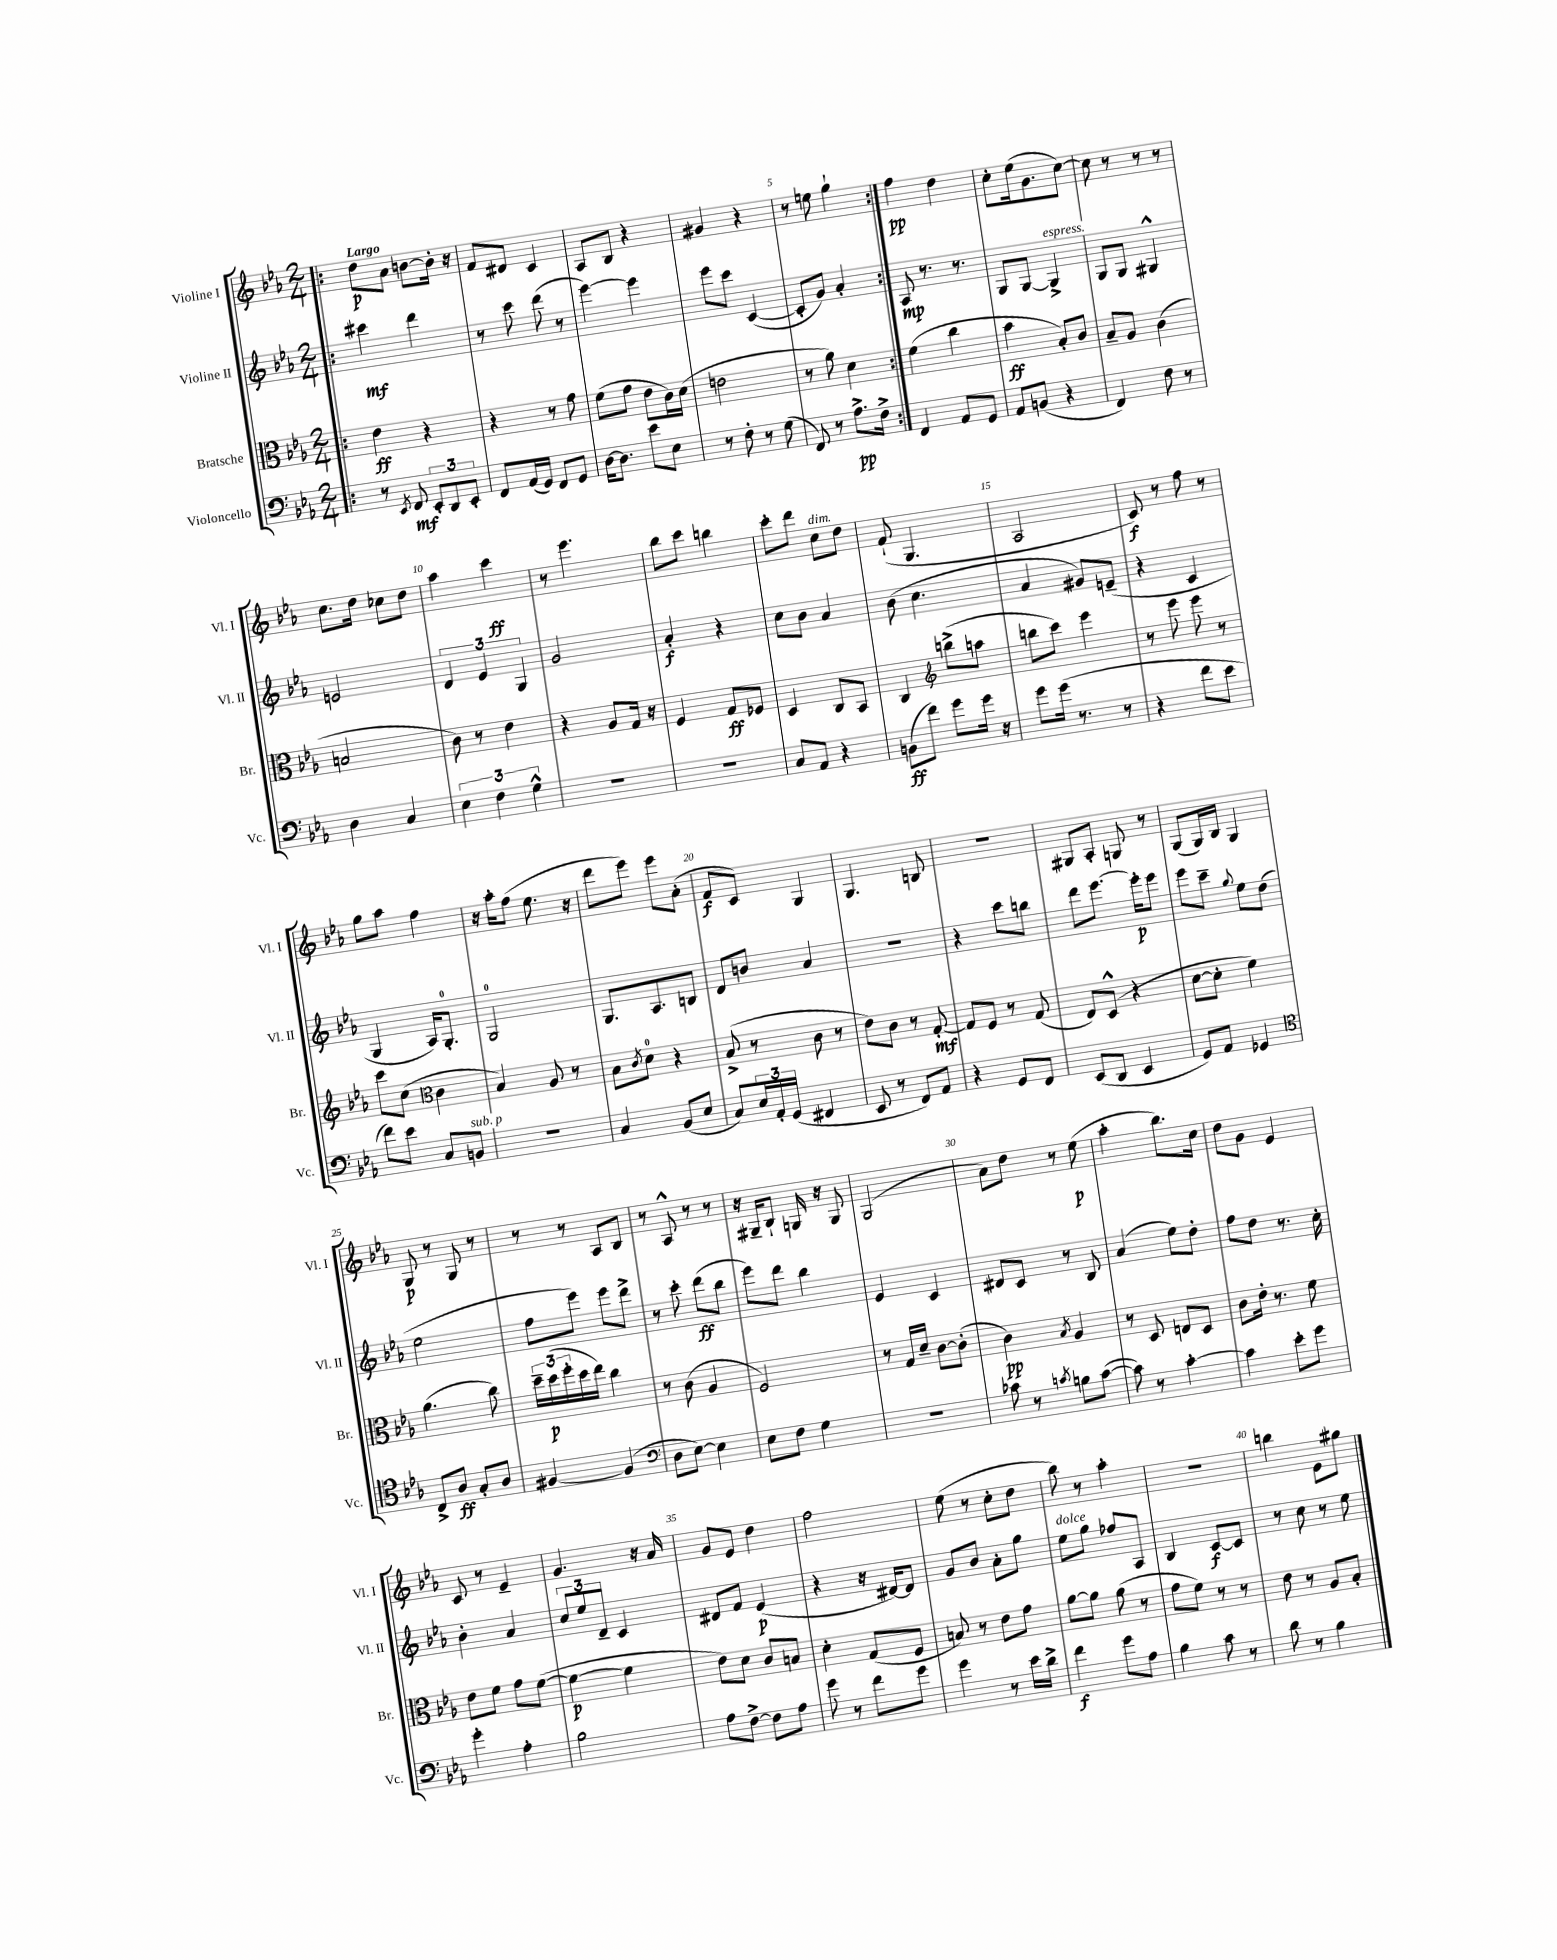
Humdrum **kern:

**kern	**dynam	**kern	**dynam	**kern	**dynam	**kern	**dynam
*part4	*part4	*part3	*part3	*part2	*part2	*part1	*part1
*staff4	*staff4	*staff3	*staff3	*staff2	*staff2	*staff1	*staff1
*I"Violoncello	*	*I"Bratsche	*	*I"Violine II	*	*I"Violine I	*
*I'Vc.	*	*I'Br.	*	*I'Vl. II	*	*I'Vl. I	*
*clefF4	*	*clefC3	*	*clefG2	*	*clefG2	*
*k[b-e-a-]	*	*k[b-e-a-]	*	*k[b-e-a-]	*	*k[b-e-a-]	*
*M2/4	*	*M2/4	*	*M2/4	*	*M2/4	*
=1!|:	=1!|:	=1!|:	=1!|:	=1!|:	=1!|:	=1!|:	=1!|:
!	!	!	!	!	!	!LO:TX:a:B:t=Largo	!
8r	.	4e-\	ff	4ccc#X\	mf	8dd\L	p
8qEE-/	.	.	.	.	.	.	.
8FF/	mf	.	.	.	.	8a-\J	.
12EE-'/L	.	4r	.	4ddd\	.	[8bn\L	.
12DD/	.	.	.	.	.	.	.
.	.	.	.	.	.	16b'\Jk]	.
12EE-'/J	.	.	.	.	.	.	.
.	.	.	.	.	.	16r	.
=2	=2	=2	=2	=2	=2	=2	=2
8FF/L	.	4r	.	8r	.	8f/L	.
(16AA-/L	.	.	.	8ccc\	.	8d#X/J	.
16GG/JJ)	.	.	.	.	.	.	.
8FF/L	.	8r	.	(8ddd\	.	4c/	.
8GG/J	.	8g\	.	8r	.	.	.
=3	=3	=3	=3	=3	=3	=3	=3
[16D\KL	.	(8f\L	.	[4eee-\)	.	8A-/L	.
8.D\J]	.	.	.	.	.	.	.
.	.	8g\J	.	.	.	8B-/J	.
8e-\L	.	8e-\L	.	4eee-\]	.	4r	.
8E-\J	.	16c\L)	.	.	.	.	.
.	.	(16d\JJ	.	.	.	.	.
=4	=4	=4	=4	=4	=4	=4	=4
8r	.	2en\	.	8eee-\L	.	4g#X/	.
8F'\	.	.	.	8ccc\J	.	.	.
8r	.	.	.	([4c/	.	4r	.
(8G\	.	.	.	.	.	.	.
=5	=5	=5	=5	=5	=5	=5	=5
8FF/)	.	8r	.	8c'/L]	.	8r	.
8r	.	8a-\)	.	8g/J)	.	8een\	.
8.A-^\L	pp	4d\	.	4a-'/	.	4gg`\	.
16F^\Jk	.	.	.	.	.	.	.
=6:|!	=6:|!	=6:|!	=6:|!	=6:|!	=6:|!	=6:|!	=6:|!
4FF/	.	(4f\	.	8A-/	mp	4ff\	pp
.	.	.	.	8.r	.	.	.
8AA-/L	.	4cc\	.	.	.	4dd\	.
.	.	.	.	8.r	.	.	.
8GG/J	.	.	.	.	.	.	.
=7	=7	=7	=7	=7	=7	=7	=7
8AA-/L	.	4b-\	ff	8G/L	.	8cc'\L	.
(8BBn/J	.	.	.	[8G/J	.	(16ee-\k	.
.	.	.	.	.	.	8.g\	.
!	!	!	!	!LO:TX:a:i:t=espress.	!	!	!
4r	.	8B-'/L)	.	4G^/]	.	.	.
.	.	8c/J	.	.	.	[8cc\J)	.
=8	=8	=8	=8	=8	=8	=8	=8
4FF/)	.	8B-~/L	.	8G/L	.	8cc\]	.
.	.	8A-/J	.	8G/J	.	8r	.
8F\	.	(4c\	.	4G#X^^/	.	8r	.
8r	.	.	.	.	.	8r	.
!!LO:LB:g=z
=9	=9	=9	=9	=9	=9	=9	=9
4D\	.	2Bn/	.	2en/	.	8.cc\L	.
.	.	.	.	.	.	16dd\Jk	.
4C/	.	.	.	.	.	8cc-X\L	.
.	.	.	.	.	.	8dd\J	.
=10	=10	=10	=10	=10	=10	=10	=10
6E-\	.	8c\)	.	6d/	.	4aa-\	.
.	.	8r	.	.	.	.	.
6F\	.	.	.	6e-/	.	.	.
.	.	4e-\	.	.	.	4ccc\	ff
6G^^\	.	.	.	6G/	.	.	.
=11	=11	=11	=11	=11	=11	=11	=11
2r	.	4r	.	2g/	.	8r	.
.	.	.	.	.	.	4.eee-\	.
.	.	8A-/L	.	.	.	.	.
.	.	16G/Jk	.	.	.	.	.
.	.	16r	.	.	.	.	.
=12	=12	=12	=12	=12	=12	=12	=12
2r	.	4F/	.	4a-'/	f	8bb-\L	.
.	.	.	.	.	.	8ccc\J	.
.	.	8G/L	ff	4r	.	4bbn\	.
.	.	8F-X/J	.	.	.	.	.
=13	=13	=13	=13	=13	=13	=13	=13
8C/L	.	4D/	.	8cc\L	.	8ccc'\L	.
8AA-/J	.	.	.	8b-\J	.	8ddd\J	.
!	!	!	!	!	!	!LO:TX:a:i:t=dim.	!
4r	.	8C/L	.	4a-/	.	8cc\L	.
.	.	8BB-/J	.	.	.	8dd\J	.
=14	=14	=14	=14	=14	=14	=14	=14
(8BBn\L	ff	4C/	.	(8b-\	.	(8f`/	.
8f\J)	.	.	.	4.cc\	.	4.G/	.
*	*	*clefG2	*	*	*	*	*
8g\L	.	(8bbn^\L	.	.	.	.	.
16g\Jk	.	8aan\J	.	.	.	.	.
16r	.	.	.	.	.	.	.
=15	=15	=15	=15	=15	=15	=15	=15
8g\L	.	8bbn\L	.	4a-/	.	2A-/	.
(16g\Jk	.	8ccc\J)	.	.	.	.	.
8.r	.	.	.	.	.	.	.
.	.	4eee-\	.	8g#X/L)	.	.	.
8r	.	.	.	(8en~/J	.	.	.
=16	=16	=16	=16	=16	=16	=16	=16
4r	.	8r	.	4r	.	8c/)	f
.	.	8eee-\	.	.	.	8r	.
8f\L	.	8eee-\	.	4c/	.	8ff\	.
8e-\J	.	8r	.	.	.	8r	.
!!LO:LB:g=z
=17	=17	=17	=17	=17	=17	=17	=17
8f\L)	.	8ccc\L	.	4G/	.	8gg\L	.
8e-\J	.	(8cc\J	.	.	.	8aa-\J	.
*	*	*clefC3	*	*	*	*	*
8C/L	.	4c\	.	16A-/KL)	.	4ff\	.
.	.	.	.	8.G'/J	.	.	.
!LO:TX:a:i:t=sub. p	!	!	!	!	!	!	!
8BBn/J	.	.	.	.	.	.	.
=18	=18	=18	=18	=18	=18	=18	=18
2r	.	4B-/)	.	2G/	.	16r	.
.	.	.	.	.	.	16aa-'\KL	.
.	.	.	.	.	.	(8ff\J	.
.	.	8A-/	.	.	.	8.ee-\	.
.	.	8r	.	.	.	.	.
.	.	.	.	.	.	16r	.
=19	=19	=19	=19	=19	=19	=19	=19
4C/	.	8B-\L	.	8.G/L	.	8ddd\L	.
.	.	8qc/	.	.	.	.	.
.	.	8d\J	.	.	.	8eee-\J)	.
.	.	.	.	8.A-/	.	.	.
(8BB-/L	.	4r	.	.	.	8eee-\L	.
8E-/J	.	.	.	8Bn/J	.	(8a-'\J	.
=20	=20	=20	=20	=20	=20	=20	=20
8C/L)	.	(8B-^/	.	8d/L	.	8f/L	f
24E-/L	.	8r	.	8bn/J	.	8c/J)	.
24AA-'/	.	.	.	.	.	.	.
(24GG/JJ	.	.	.	.	.	.	.
4FF#X/	.	8c\	.	4a-/	.	4G/	.
.	.	8r	.	.	.	.	.
=21	=21	=21	=21	=21	=21	=21	=21
8EE-/	.	8e-\L)	.	2r	.	4.G/	.
8r	.	8c\J	.	.	.	.	.
8FF/L)	.	8r	.	.	.	.	.
8AA-/J	.	[8G'/	mf	.	.	8Bn/	.
=22	=22	=22	=22	=22	=22	=22	=22
4r	.	8G/L]	.	4r	.	2r	.
.	.	8F/J	.	.	.	.	.
8GG/L	.	8r	.	8ccc\L	.	.	.
8FF/J	.	(8G/	.	8bbn\J	.	.	.
=23	=23	=23	=23	=23	=23	=23	=23
(8EE-/L	.	8E-/L)	.	8ddd\L	.	8G#X/L	.
8DD/J	.	(8D^^/J	.	[8.eee-\J	.	8A-'/J	.
4EE-/	.	4r	.	.	.	8Gn/	.
.	.	.	.	16eee-'\KL]	p	.	.
.	.	.	.	8eee-\J	.	8r	.
=24	=24	=24	=24	=24	=24	=24	=24
8GG/L)	.	[8d\L	.	8eee-\L	.	(8G/L	.
8AA-/J	.	8d'\J]	.	8ccc~\J	.	16G/L)	.
.	.	.	.	.	.	16B-/JJ	.
.	.	.	.	8qqgg/	.	.	.
4GG-X/	.	4f\)	.	8ee-\L	.	4G/	.
.	.	.	.	(8dd\J	.	.	.
!!LO:LB:g=z
=25	=25	=25	=25	=25	=25	=25	=25
*clefC4	*	*	*	*	*	*	*
8C^/L	.	(4.a-\	.	2ee-\	.	8G/	p
8A-/J	ff	.	.	.	.	8r	.
8G'/L	.	.	.	.	.	8G/	.
8A-/J	.	8cc\)	.	.	.	8r	.
=26	=26	=26	=26	=26	=26	=26	=26
[4F#X/	.	24dd~\LL	.	8ff\L	.	8r	.
.	.	(24dd\	p	.	.	.	.
.	.	24ff'\	.	.	.	.	.
.	.	16dd\	.	8eee-\J)	.	8r	.
.	.	16ee-\JJ)	.	.	.	.	.
(4F#/]	.	4cc\	.	8eee-\L	.	8A-/L	.
.	.	.	.	8ddd^\J	.	8B-/J	.
=27	=27	=27	=27	=27	=27	=27	=27
*clefF4	*	*	*	*	*	*	*
8D\L	.	8r	.	8r	.	8r	.
[8E-\J)	.	(8c\	.	8ccc'\	.	8A-^^/	.
4E-\]	.	4A-/	.	(8ddd\L	ff	8r	.
.	.	.	.	8bb-\J	.	8r	.
=28	=28	=28	=28	=28	=28	=28	=28
8E-\L	.	2F/)	.	8eee-\L)	.	16r	.
.	.	.	.	.	.	16G#X~/KL	.
8F\J	.	.	.	8ddd\J	.	8B-`/J	.
4G\	.	.	.	4bb-\	.	16Gn/	.
.	.	.	.	.	.	16r	.
.	.	.	.	.	.	8G/	.
=29	=29	=29	=29	=29	=29	=29	=29
2r	.	8r	.	4e-/	.	(2G/	.
.	.	16G/LL	.	.	.	.	.
.	.	16d~/JJ	.	.	.	.	.
.	.	[8c\L	.	4c/	.	.	.
.	.	(8c'\J]	.	.	.	.	.
=30	=30	=30	=30	=30	=30	=30	=30
8c-X\	.	4c\)	pp	8d#X/L	.	8a-\L)	.
8r	.	.	.	8c/J	.	8dd\J	.
8qcn/	.	8qB-/	.	.	.	.	.
8Bn\L	.	4A-/	.	8r	.	8r	.
([8c\J	.	.	.	8B-/	.	(8ee-\	p
=31	=31	=31	=31	=31	=31	=31	=31
8c\])	.	8r	.	(4a-/	.	4aa-'\	.
8r	.	8D/	.	.	.	.	.
[4c'\	.	8En/L	.	8ee-\L)	.	8.bb-\L)	.
.	.	8D/J	.	8dd'\J	.	.	.
.	.	.	.	.	.	16cc\Jk	.
=32	=32	=32	=32	=32	=32	=32	=32
4c\]	.	8c\L	.	8ff\L	.	8dd\L	.
.	.	16e-'\Jk	.	8dd\J	.	8g\J	.
.	.	8.r	.	.	.	.	.
8e-'\L	.	.	.	8.r	.	4e-/	.
8g\J	.	8f\	.	.	.	.	.
.	.	.	.	16cc'\	.	.	.
!!LO:LB:g=z
=33	=33	=33	=33	=33	=33	=33	=33
4g'\	.	8e-\L	.	4b-'\	.	8c/	.
.	.	8f\J	.	.	.	8r	.
4A-'\	.	8g\L	.	4a-/	.	4e-~/	.
.	.	([8f\J	.	.	.	.	.
=34	=34	=34	=34	=34	=34	=34	=34
2B-\	.	4f\_	p	12cc/L	.	4.g/	.
.	.	.	.	12ee-/	.	.	.
.	.	.	.	12d~/J	.	.	.
.	.	4f\]	.	4c/	.	.	.
.	.	.	.	.	.	16r	.
.	.	.	.	.	.	16a-/	.
=35	=35	=35	=35	=35	=35	=35	=35
8A-\L	.	8e-\L)	.	8d#X/L	.	8g/L	.
[8F^\J	.	8d\J	.	8f/J	.	8e-/J	.
8F\L]	.	8c/L	.	(4e-/	p	4dd\	.
8A-\J	.	8Bn/J	.	.	.	.	.
=36	=36	=36	=36	=36	=36	=36	=36
8g\	.	4d'\	.	4r	.	2ff\	.
8r	.	.	.	.	.	.	.
8f\L	.	(8G/L	.	16r	.	.	.
.	.	.	.	[16d#X/KL)	.	.	.
8g\J	.	8F/J	.	8d#/J]	.	.	.
=37	=37	=37	=37	=37	=37	=37	=37
4g\	.	8Bn/)	.	8g/L	.	(8ee-\	.
.	.	8r	.	8b-/J	.	8r	.
8r	.	8e-\L	.	8a-'\L	.	8cc'\L	.
16e-\LL	.	8g\J	.	8gg\J	.	8dd\J	.
16d^\JJ	.	.	.	.	.	.	.
=38	=38	=38	=38	=38	=38	=38	=38
!	!	!	!	!LO:TX:a:i:t=dolce	!	!	!
4f\	f	[8a-\L	.	8ee-\L	.	8bb-\)	.
.	.	8a-\J]	.	8gg\J	.	8r	.
8g\L	.	(8a-\	.	8ff-X/L	.	4aa-'\	.
8A-\J	.	8r	.	8A-/J	.	.	.
=39	=39	=39	=39	=39	=39	=39	=39
4B-\	.	8g\L	.	4B-/	.	2r	.
.	.	8f\J)	.	.	.	.	.
8c\	.	8r	.	[8c/L	f	.	.
8r	.	8r	.	8c/J]	.	.	.
=40	=40	=40	=40	=40	=40	=40	=40
8d\	.	8e-\	.	8r	.	4bbn\	.
8r	.	8r	.	8cc\	.	.	.
4B-\	.	8A-/L	.	8r	.	8e-\L	.
.	.	8B-'/J	.	8ee-\	.	8gg#X\J	.
==	==	==	==	==	==	==	==
*-	*-	*-	*-	*-	*-	*-	*-
